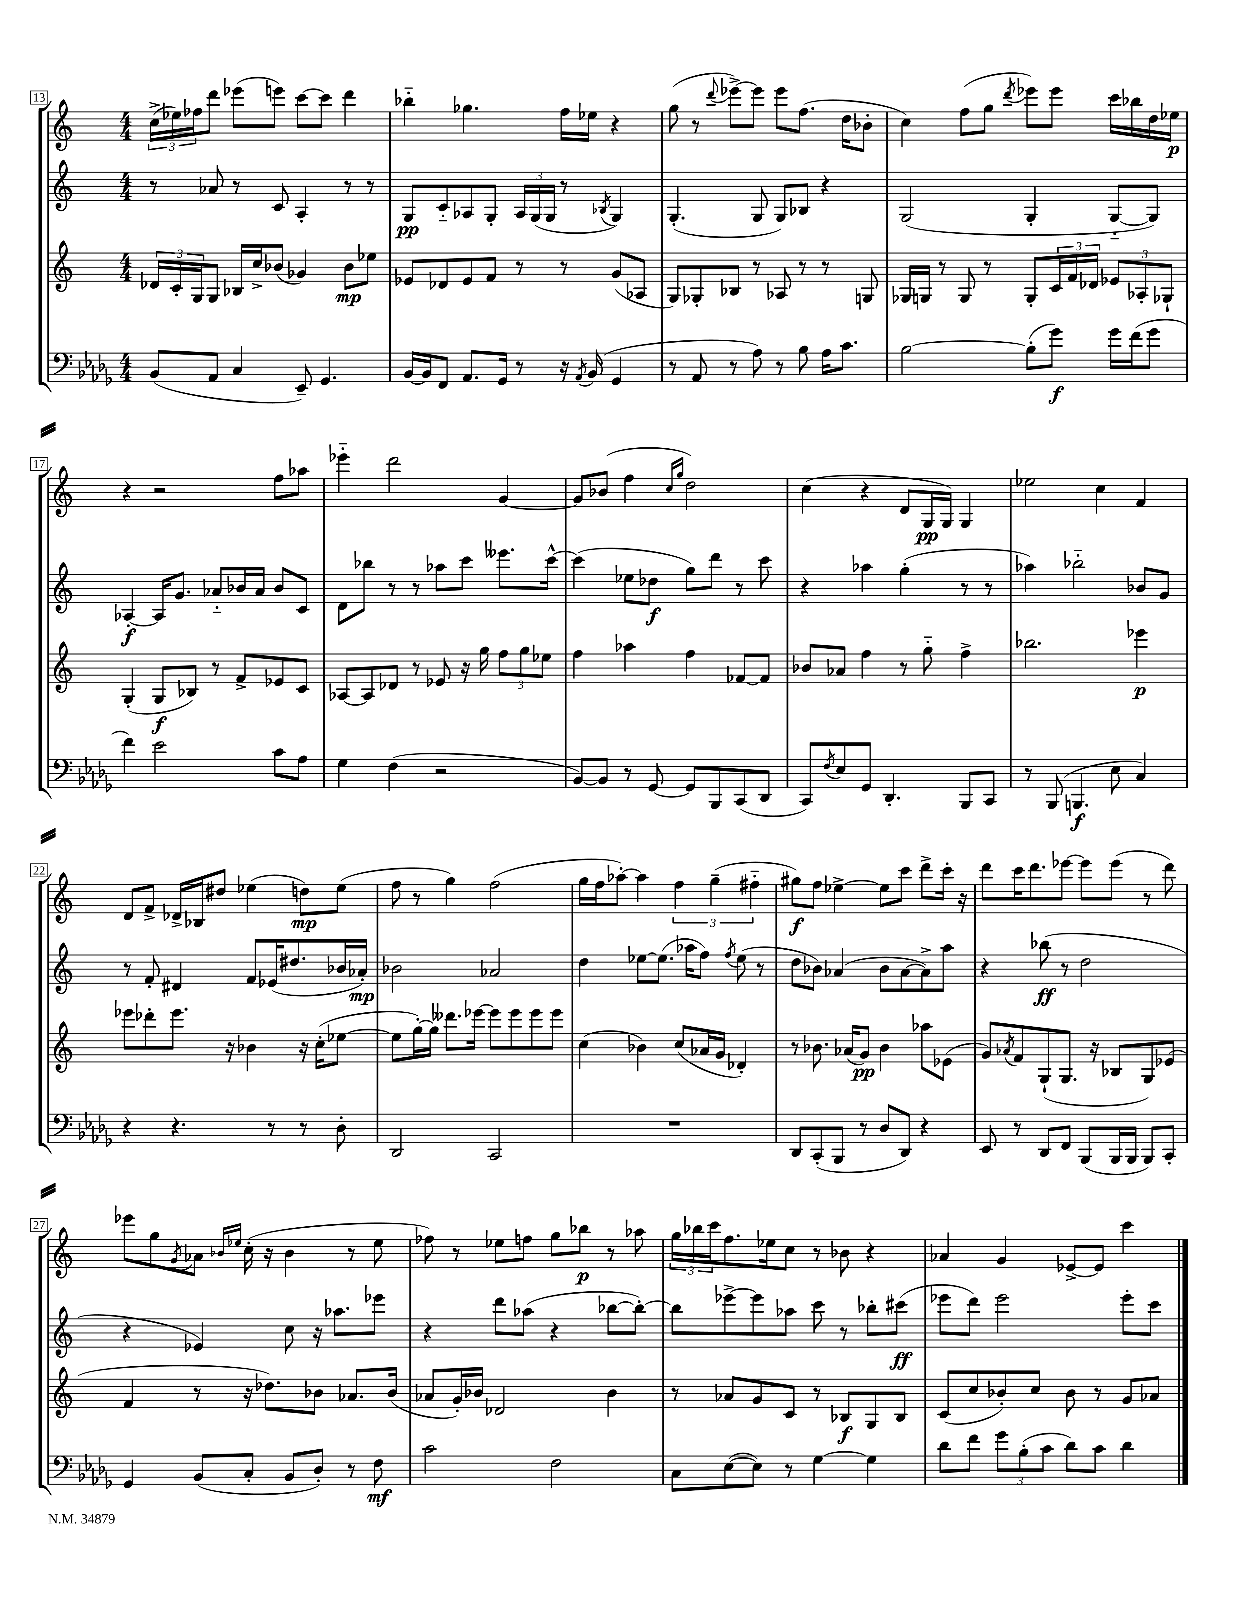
<<
\new StaffGroup <<
\new Staff = "s0" {
    \clef treble \key c \major \numericTimeSignature \time 4/4
    \tuplet 3/2 { c''16->( ees''16) fes''16 } d'''8 ees'''8( e'''8) c'''8~ c'''8 d'''4 |
    bes''4-_ ges''4. f''16 ees''16 r4 |
    g''8( r8 \appoggiatura { d'''8 } ees'''8~->) ees'''8 ees'''8 f''8.( d''16 bes'8-. |
    c''4) f''8( g''8 \acciaccatura { d'''8 } ees'''8) ees'''8 c'''16 bes''16 d''16 ees''16\p |
    r4 r2 f''8 aes''8 |
    ees'''4-_ d'''2 g'4~ |
    g'8 bes'8( f''4 \grace { c''16 g''16 } d''2) |
    c''4( r4 d'8 g16\pp g16) g4 |
    ees''2 c''4 f'4 |
    d'8 f'8-> des'16-> bes16 dis''8 ees''4( d''8\mp) ees''8( |
    f''8 r8 g''4) f''2( |
    g''16 f''16 aes''8~-.) aes''4 \tuplet 3/2 { f''4 g''4--( fis''4-_ } |
    gis''8\f) f''8 ees''4~-> ees''8 c'''8 d'''8-> c'''16-. r16 |
    d'''8 c'''16 d'''8. ees'''8~ ees'''8 ees'''8( r8 d'''8) |
    ees'''8 g''8 \acciaccatura { g'8 } aes'8 \grace { bes'16 ees''16 } c''16-.( r16 bes'4 r8 ees''8 |
    fes''8) r8 ees''8 f''8 g''8 bes''8\p r8 aes''8 |
    \tuplet 3/2 { g''16 bes''16 c'''16 } f''8. ees''16 c''8 r8 bes'8 r4 |
    aes'4 g'4 ees'8~-> ees'8 c'''4 \bar "|." |
}
\new Staff = "s1" {
    \clef treble \key c \major \numericTimeSignature \time 4/4
    r8 aes'8 r8 c'8 a4-. r8 r8 |
    g8\pp c'8-_ aes8 g8-. \tuplet 3/2 { aes16 g16( g16 } r8 \acciaccatura { bes8 } g4) |
    g4.-.( g8 g8) bes8 r4 |
    g2( g4-. g8~-_ g8) |
    aes4~-.\f aes16 g'8. aes'8-_ bes'16 aes'16 bes'8 c'8 |
    d'8 bes''8 r8 r8 aes''8 c'''8 eeses'''8. c'''16~-^ |
    c'''4( ees''8 des''8\f g''8) d'''8 r8 c'''8 |
    r4 aes''4 g''4-.( r8 r8 |
    aes''4) bes''2-_ bes'8 g'8 |
    r8 f'8-. dis'4 f'8 ees'16( dis''8. bes'16 aes'16-.\mp) |
    bes'2 aes'2 |
    d''4 ees''8~ ees''8.( aes''16 f''8) \acciaccatura { f''8 } ees''8( r8 |
    d''8 bes'8) aes'4( bes'8 aes'8~ aes'8->) a''8 |
    r4 bes''8\ff( r8 d''2 |
    r4 ees'4) c''8 r16 aes''8. ees'''8 |
    r4 d'''8 aes''8( r4 bes''8~ bes''8~-.) |
    bes''8 ees'''8~-> ees'''8 aes''8 c'''8 r8 bes''8-. cis'''8\ff( |
    ees'''8 d'''8) ees'''2 ees'''8-. c'''8 \bar "|." |
}
\new Staff = "s2" {
    \clef treble \key c \major \numericTimeSignature \time 4/4
    \tuplet 3/2 { des'16 c'16-. g16 } g8 bes16 c''16-> bes'8( ges'4) bes'8\mp ees''8 |
    ees'8 des'8 ees'8 f'8 r8 r8 g'8( aes8 |
    g8) ges8-. bes8 r8 aes8 r8 r8 g8 |
    ges16 g16 r8 g8 r8 g8-. \tuplet 3/2 { c'16 f'16 des'16 } \tuplet 3/2 { ees'8 aes8-. ges8-! } |
    g4-.( g8\f bes8) r8 f'8-> ees'8 c'8 |
    aes8~ aes8 des'8 r8 ees'8 r16 g''16 \tuplet 3/2 { f''8 g''8 ees''8 } |
    f''4 aes''4 f''4 fes'8~ fes'8 |
    bes'8 aes'8 f''4 r8 g''8-_ f''4-> |
    bes''2. ees'''4\p |
    ees'''8 des'''8-. ees'''8. r16 bes'4 r16 c''16-.( ees''8~ |
    ees''8 g''16~-.) g''16 deses'''8. ees'''16~ ees'''8 ees'''8 ees'''8 ees'''8 |
    c''4( bes'4) c''8( aes'16 g'16 des'4-.) |
    r8 bes'8. aes'16( g'8\pp) bes'4 aes''8 ees'8( |
    g'8) \acciaccatura { aes'8 } f'8 g8-!( g8. r16 bes8 g8) ees'8( |
    f'4 r8 r16 des''8.) bes'8 aes'8. bes'16( |
    aes'8 g'16-.) bes'16 des'2 bes'4 |
    r8 aes'8 g'8 c'8 r8 bes8\f g8 bes8 |
    c'8( c''8 bes'8-.) c''8 bes'8 r8 g'8 aes'8 \bar "|." |
}
\new Staff = "s3" {
    \clef bass \key des \major \numericTimeSignature \time 4/4
    bes,8( aes,8 c4 ees,8--) ges,4. |
    bes,16~ bes,16 f,8 aes,8. ges,16 r8 r16 \acciaccatura { aes,8 } bes,16( ges,4 |
    r8 aes,8 r8 aes8) r8 bes8 aes16 c'8. |
    bes2~ bes8-.( ges'8\f) ges'16 f'16( ges'8 |
    f'4) ees'2 c'8 aes8 |
    ges4 f4( r2 |
    bes,8~) bes,8 r8 ges,8~ ges,8 bes,,8 c,8( des,8 |
    c,8) \acciaccatura { f8 } ees8 ges,8 des,4.-. bes,,8 c,8 |
    r8 bes,,8( b,,4.\f ees8 c4) |
    r4 r4. r8 r8 des8-. |
    des,2 c,2 |
    R1 |
    des,8 c,8-.( bes,,8 r8 des8 des,8) r4 |
    ees,8 r8 des,8 f,8 bes,,8( bes,,16 bes,,16 bes,,8) c,8-. |
    ges,4 bes,8( c8-. bes,8 des8-.) r8 f8\mf |
    c'2 f2 |
    c8 ees8~( ees8) r8 ges4~ ges4 |
    des'8 f'8 \tuplet 3/2 { ges'8 bes8-.( c'8 } des'8) c'8 des'4 \bar "|." |
}
>>
>>
\layout { \context { \Score currentBarNumber = #13 \override BarNumber.stencil = #(make-stencil-boxer 0.1 0.3 ly:text-interface::print) } }
